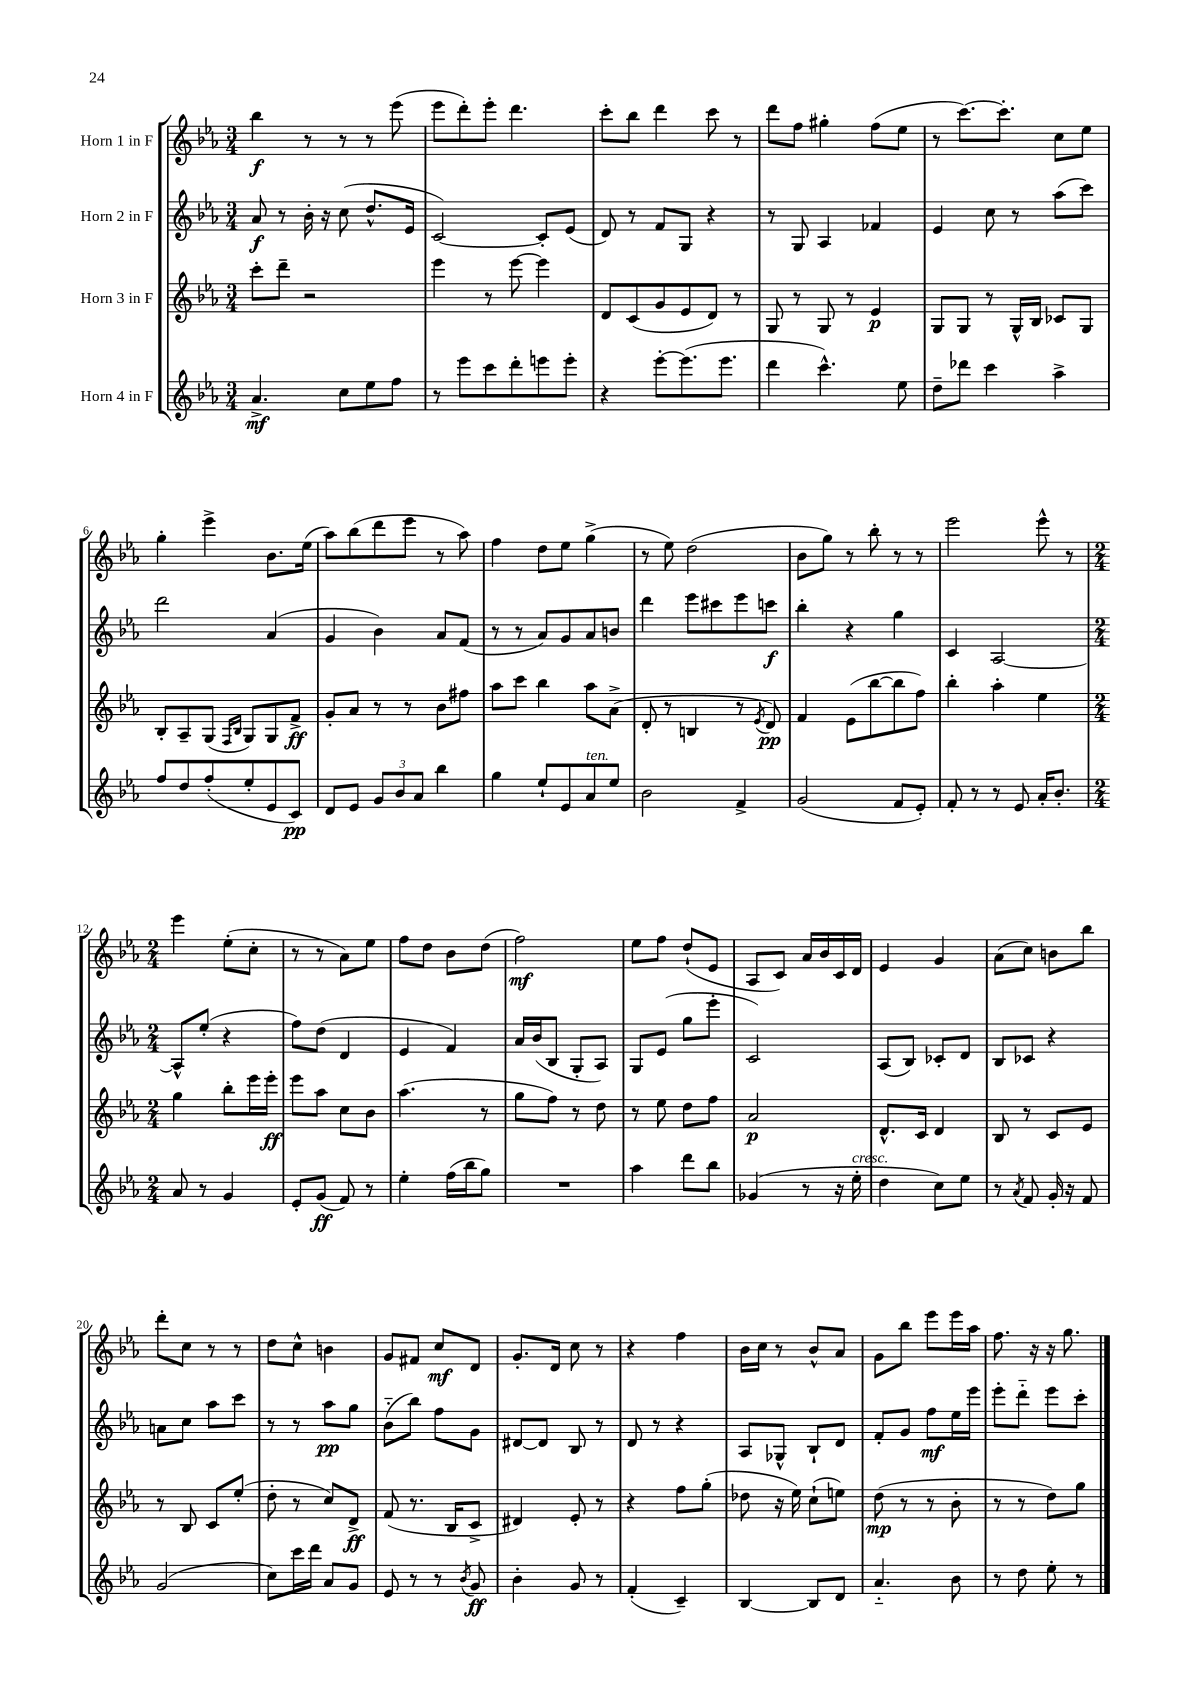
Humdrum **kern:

**kern	**kern	**kern	**kern
*staff4	*staff3	*staff2	*staff1
*clefG2	*clefG2	*clefG2	*clefG2
*k[b-e-a-]	*k[b-e-a-]	*k[b-e-a-]	*k[b-e-a-]
*M3/4	*M3/4	*M3/4	*M3/4
4.a-^	8ccc'	8a-	4bb-
.	8ddd~	8r	.
.	2r	16b-'	8r
.	.	16r	.
8cc	.	(8cc	8r
8ee-	.	8.dd^^	8r
8ff	.	.	(8eee-
.	.	16e-	.
=	=	=	=
8r	4eee-	[2c)	8eee-
8eee-	.	.	8ddd')
8ccc	8r	.	8eee-'
8ddd'	[8eee-	.	4.ddd
8eee	4eee-]	8c']	.
8eee'	.	(8e-	.
=	=	=	=
4r	8d	8d)	8ccc'
.	(8c	8r	8bb-
[8eee-'	8g	8f	4ddd
(8.eee-]	8e-	8G	.
.	8d)	4r	8ccc
8.eee-	.	.	.
.	8r	.	8r
=	=	=	=
4ddd	8G	8r	8ddd
.	8r	8G	8ff
4.ccc^^)	8G	4A-	4gg#'
.	8r	.	.
.	4e-	4f-	(8ff
8ee-	.	.	8ee-
=	=	=	=
8dd~	8G	4e-	8r
8ddd-	8G	.	[8.ccc)
4ccc	8r	8cc	.
.	.	.	8.ccc']
.	16G^^	8r	.
.	16B-	.	.
4aa-^	8c-	(8aa-	8cc
.	8G	8ccc)	8ee-
=	=	=	=
8ff	8B-'	2ddd	4gg'
8dd	8A-~	.	.
(8ff'	(8G	.	4eee-^
.	16qqF	.	.
.	16qqB-	.	.
8ee-'	8G)	.	.
8e-	8G	(4a-	8.b-
8c)	8f^	.	.
.	.	.	(16ee-
=	=	=	=
8d	8g'	4g	8aa-)
8e-	8a-	.	(8bb-
12g	8r	4b-)	8ddd
12b-	.	.	.
.	8r	.	8eee-
12a-	.	.	.
4bb-	8b-	8a-	8r
.	8ff#	(8f	8aa-)
=	=	=	=
4gg	8aa-	8r	4ff
.	8ccc	8r	.
8ee-`	4bb-	8a-)	8dd
8e-	.	8g	8ee-
8a-	8aa-	8a-	(4gg^
8ee-	(8a-^	8b	.
=	=	=	=
2b-	8d'	4ddd	8r
.	8r	.	8ee-)
.	4B	8eee-	(2dd
.	.	8ccc#	.
4f^	8r	8eee-	.
.	8qe-	.	.
.	8d)	8ccc	.
=	=	=	=
(2g	4f	4bb-'	8b-
.	.	.	8gg)
.	(8e-	4r	8r
.	[8bb-	.	8bb-'
8f	8bb-]	4gg	8r
8e-')	8ff)	.	8r
=	=	=	=
8f'	4bb-'	4c	2eee-
8r	.	.	.
8r	4aa-'	[2A-	.
8e-	.	.	.
16a-'	4ee-	.	8eee-^^
8.b-'	.	.	.
.	.	.	8r
=	=	=	=
*M2/4	*M2/4	*M2/4	*M2/4
8a-	4gg	8A-^^]	4eee-
8r	.	(8ee-'	.
4g	8bb-'	4r	(8ee-'
.	16eee-	.	8cc'
.	16eee-'	.	.
=	=	=	=
8e-'	8eee-	8ff)	8r
(8g	8aa-	(8dd	8r
8f)	8cc	4d	8a-)
8r	8b-	.	8ee-
=	=	=	=
4ee-'	(4.aa-	4e-	8ff
.	.	.	8dd
(16ff	.	4f)	8b-
16bb-	.	.	.
8gg)	8r	.	(8dd
=	=	=	=
2r	8gg	16a-	2ff)
.	.	(16b-	.
.	8ff)	8B-	.
.	8r	8G'	.
.	8dd	8A-)	.
=	=	=	=
4aa-	8r	8G	8ee-
.	8ee-	(8e-	8ff
8ddd	8dd	8gg	(8dd`
8bb-	8ff	8eee-'	8e-
=	=	=	=
(4g-	2a-	2c)	8A-
.	.	.	8c)
8r	.	.	16a-
.	.	.	16b-
16r	.	.	16c
16ee-'	.	.	16d
=	=	=	=
4dd	8.d^^	(8A-	4e-
.	.	8B-)	.
.	16c	.	.
8cc)	4d	8c-'	4g
8ee-	.	8d	.
=	=	=	=
8r	8B-	8B-	(8a-
8qa-	.	.	.
8f	8r	8c-	8cc)
16g'	8c	4r	8b
16r	.	.	.
8f	8e-	.	8bb-
=	=	=	=
(2g	8r	8a	8ddd'
.	8B-	8cc	8cc
.	8c	8aa-	8r
.	(8ee-'	8ccc	8r
=	=	=	=
8cc)	8dd'	8r	8dd
16ccc	8r	8r	8cc^^
16ddd	.	.	.
8a-	8cc)	8aa-	4b
8g	8d^	8gg	.
=	=	=	=
8e-	(8f	(8b-'~	8g
8r	8.r	8bb-)	8f#
8r	.	8ff	8cc
.	16B-	.	.
8qb-	.	.	.
8g	8c^	8g	8d
=	=	=	=
4b-'	4d#)	[8d#	8.g'
.	.	8d#]	.
.	.	.	16d
8g	8e-'	8B-	8cc
8r	8r	8r	8r
=	=	=	=
(4f'	4r	8d	4r
.	.	8r	.
4c~)	8ff	4r	4ff
.	(8gg'	.	.
=	=	=	=
[4B-	8dd-	8A-	16b-
.	.	.	16cc
.	16r	8G-^^	8r
.	16ee-)	.	.
8B-]	(8cc`	8B-`	8b-^^
8d	8ee)	8d	8a-
=	=	=	=
4.a-'~	(8dd	8f'	8g
.	8r	8g	8bb-
.	8r	8ff	8eee-
8b-	8b-'	16ee-	16eee-
.	.	16eee-	16aa-
=	=	=	=
8r	8r	8eee-'	8.ff
8dd	8r	8ddd'~	.
.	.	.	16r
8ee-'	8dd)	8eee-	16r
.	.	.	8.gg
8r	8gg	8ccc'	.
==	==	==	==
*-	*-	*-	*-
